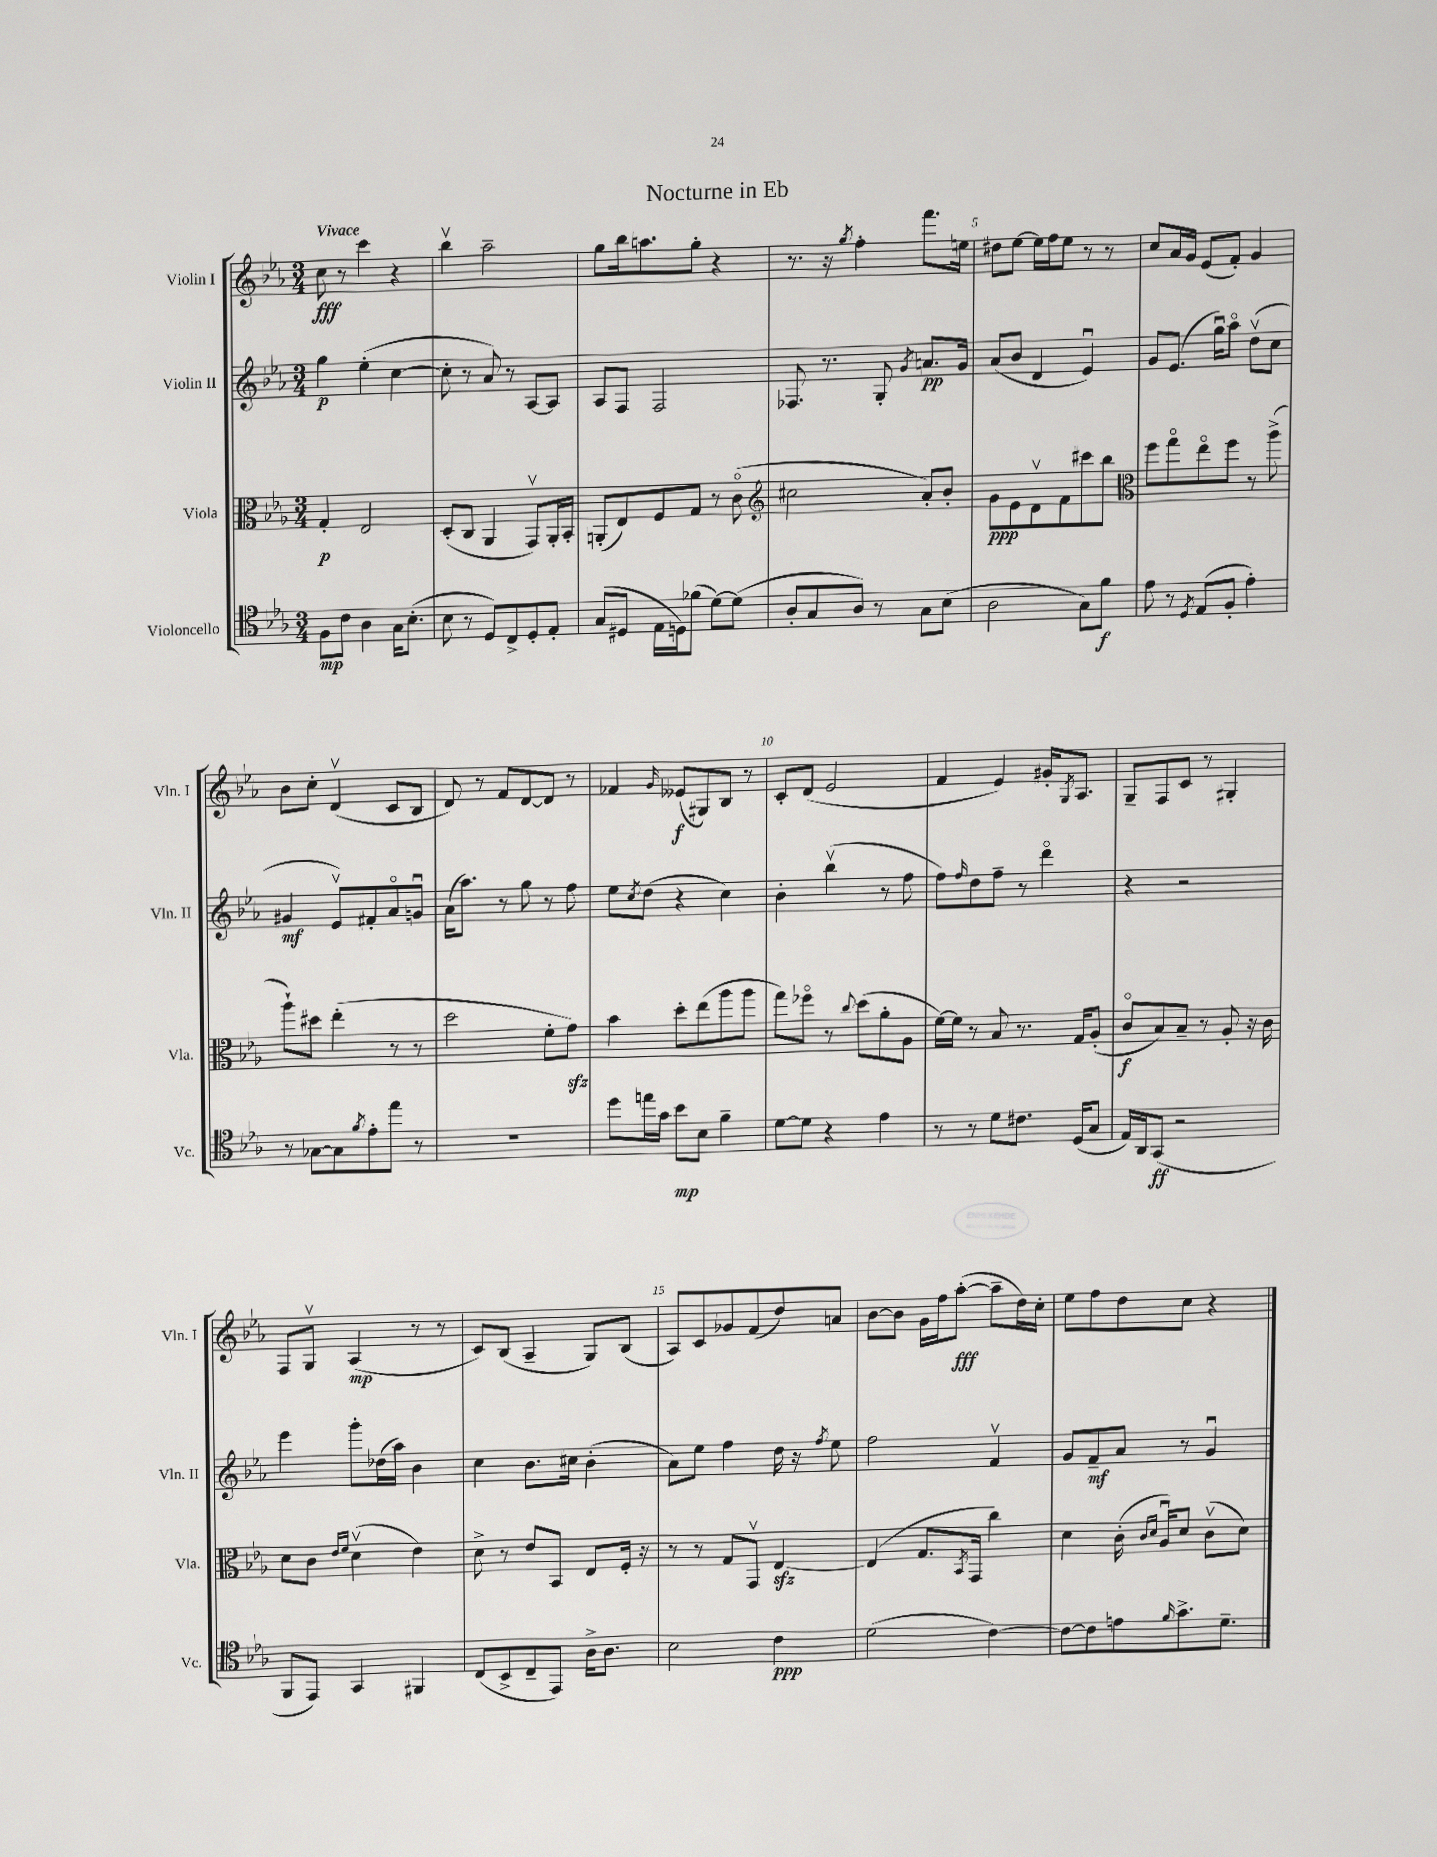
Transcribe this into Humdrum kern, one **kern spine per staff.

**kern	**kern	**kern	**kern
*staff4	*staff3	*staff2	*staff1
*clefC4	*clefC3	*clefG2	*clefG2
*k[b-e-a-]	*k[b-e-a-]	*k[b-e-a-]	*k[b-e-a-]
*M3/4	*M3/4	*M3/4	*M3/4
8F	4G'	4gg	8cc
8c	.	.	8r
4A-	2E-	(4ee-'	4ccc
16G	.	[4cc	4r
(8.B-'	.	.	.
=	=	=	=
8B-	(8D'	8cc']	4bb-v
8r	8C	8r	.
8D)	4AA-	8a-)	2aa-~
8C^	.	8r	.
8D'	8GGv)	[8A-	.
8E-'	16AA-'	8A-]	.
.	16BB-'	.	.
=	=	=	=
(8G	(8AA'	8A-	8gg
8D#	8E-)	8F	16bb-
.	.	.	8.aa
16E-	8F	2F	.
16D)	.	.	.
(8f-	8G	.	8gg'
[8d)	8r	.	4r
(8d]	(8co	.	.
=	=	=	=
*	*clefG2	*	*
8A-'	2cc#	8.F-	8.r
8G	.	.	.
.	.	8.r	16r
.	.	.	8qgg
8A-)	.	.	4ff'
8r	.	8G'	.
.	.	8qg	.
8G	8a-')	8.a	8.fff
(8B-	8b-'	.	.
.	.	16g	16ee
=	=	=	=
2A-	8g	(8a-	8dd#
.	8e-	8b-	[8ee-
.	8dv	4d	16ee-]
.	.	.	16ff
.	8f	.	8ee-
8G)	8ccc#	4e-u)	8r
8f	8bb-	.	8r
=	=	=	=
*	*clefC3	*	*
8e-	8ff	8g	8cc
8r	8ggo	(8.e-	16a-
.	.	.	16g
8qD	.	.	.
(8E-	8ee-o	.	(8e-
.	.	16ggu)	.
8F'	8ff	8aa-o	8f')
4e-')	8r	(8ddv	4g
.	(8aa-^	8cc	.
=	=	=	=
8r	8aa-`)	4g#	8b-
[8G-	8dd#	.	8cc'
8G-]	(4ee-'	8e-v)	(4dv
8qf	.	.	.
8e-'	.	8f#'	.
8ee-	8r	8a-o	8c
8r	8r	8gu	8B-
=	=	=	=
2.r	2dd	(16a-	8d)
.	.	8.aa-)	.
.	.	.	8r
.	.	8r	8f
.	.	8gg	[8d
.	8f'	8r	8d]
.	8g)	8ff	8r
=	=	=	=
8dd	4b-	8ee-	4f-
.	.	8qcc	.
16ee	.	(8dd	.
16g	.	.	.
.	.	.	16qqg
8b-	8dd'	4r	(8e--
8B-	(8ee-	.	8G#)
4f~	8aa-	4cc)	8B-
.	8aa-	.	8r
=	=	=	=
[8d	8gg)	4b-'	8c'
8d]	8ff-o	.	(8d
4r	8r	(4bb-v	2e-
.	8qqcc	.	.
.	(8dd	.	.
4e-	8a-'	8r	.
.	8A-	8ff	.
=	=	=	=
8r	[16f)	8ff)	4f
.	16f]	.	.
.	.	16qqff	.
8r	8r	8dd	.
8d	8B-	8ff~	4e-)
8.c#	8.r	8r	.
.	.	4dddo	16g#'
.	.	.	8qG
(16D	16G	.	8.A-
8G	(8A-'	.	.
=	=	=	=
16E-)	8co	4r	8G~
16AA-	.	.	.
(8GG	8B-)	.	8F
2r	8B-~	2r	8c
.	8r	.	8r
.	8A-'	.	4G#'
.	16r	.	.
.	16c	.	.
=	=	=	=
8FF	8d	4eee-	8F
8EE-)	8c	.	8Gv
.	16qqe-	.	.
.	16qqf	.	.
4GG	(4dv	8ggg'	(4A-
.	.	(16dd-	.
.	.	16aa-)	.
4FF#	4e-)	4b-	8r
.	.	.	8r
=	=	=	=
(8C	8d^	4cc	8c)
8BB-^	8r	.	(8B-
8C~	8e-	8.b-	4A-~
8EE-)	8BB-	.	.
.	.	16cc#	.
16A-^	8E-	(4b-'	8G)
8.A-	.	.	.
.	16F'	.	(8B-
.	16r	.	.
=	=	=	=
2B-	8r	8a-)	8A-)
.	8r	8ee-	8c
.	8G	4ff	8g-
.	8GGv	.	(8f
4c	[4E-	16dd	8dd)
.	.	16r	.
.	.	8qff	.
.	.	8ee-	8a
=	=	=	=
(2d	(4E-]	2ff	[8b-
.	.	.	8b-]
.	8.G	.	16g
.	.	.	16ff
.	.	.	([8aa-'
.	8qBB-	.	.
.	16GG	.	.
[4c)	4cc)	4fv	8aa-~]
.	.	.	16dd)
.	.	.	16cc'
=	=	=	=
8c_	4d	8g	8ee-
8c]	.	8f~	8ff
8e	(16c'	8a-	8dd
.	16qqc	.	.
.	16qqd	.	.
.	16A-u)	.	.
16qqf	.	.	.
8.g^	8d	8r	8cc
.	(8cv	4gu	4r
8.d~	.	.	.
.	8d)	.	.
==	==	==	==
*-	*-	*-	*-
